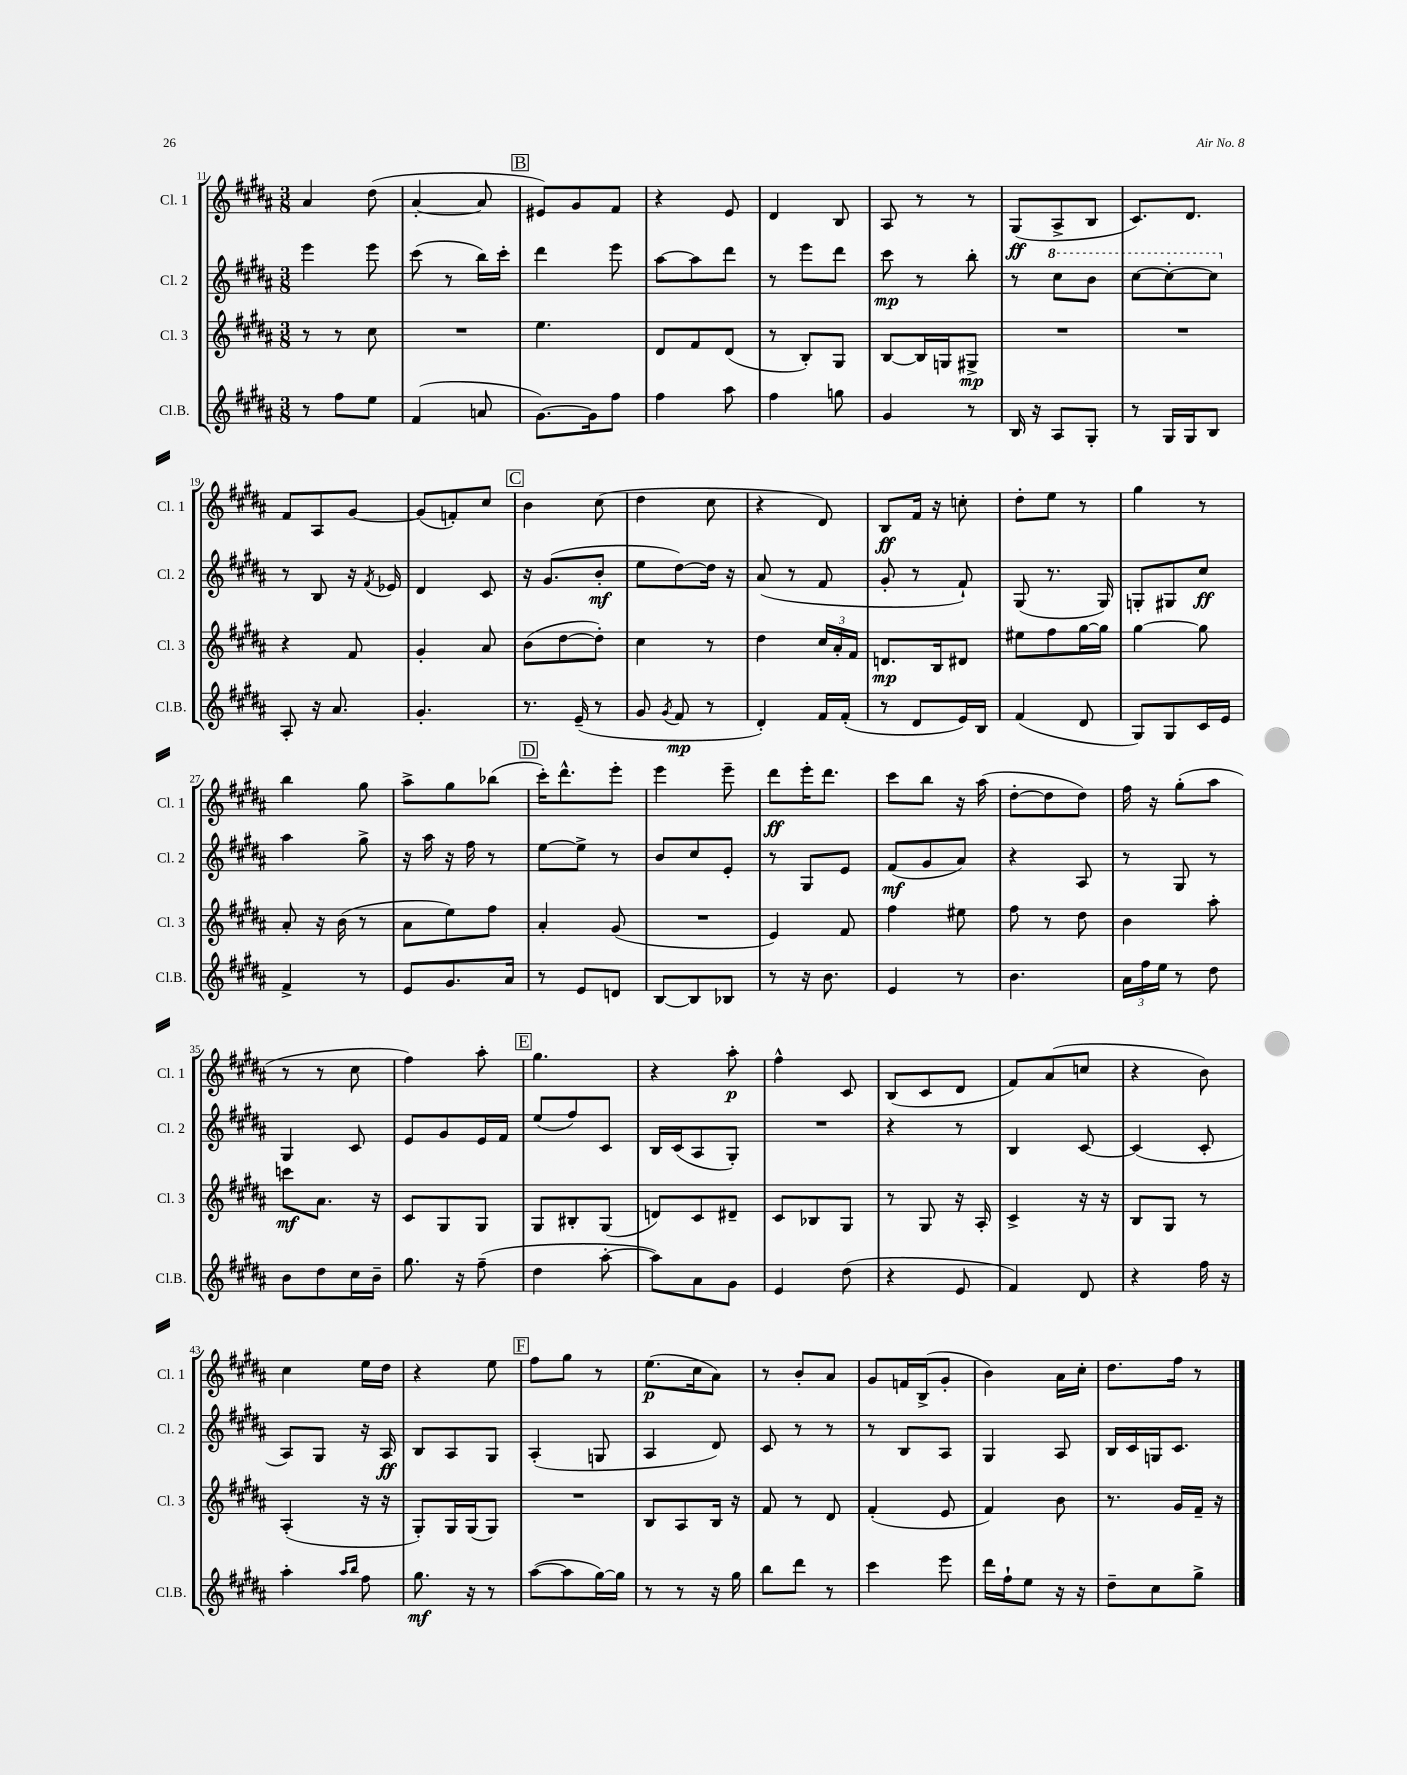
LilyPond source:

<<
\new StaffGroup <<
\new Staff = "s0" \with { instrumentName = "Cl. 1" shortInstrumentName = "Cl. 1" } {
    \clef treble \key b \major \numericTimeSignature \time 3/8
    \autoBeamOff ais'4 dis''8( |
    ais'4~-. ais'8 |
    \mark \markup { \box "B" } eis'8[) gis'8 fis'8] |
    r4 e'8 |
    dis'4 b8 |
    ais8 r8 r8 |
    gis8[\ff( ais8-> b8] |
    cis'8.[) dis'8.] |
    fis'8[ ais8 gis'8]~ |
    gis'8[( f'8-.) cis''8] |
    \mark \markup { \box "C" } b'4 cis''8( |
    dis''4 cis''8 |
    r4 dis'8) |
    b8[\ff fis'16] r16 c''8-. |
    dis''8[-. e''8] r8 |
    gis''4 r8 |
    b''4 gis''8 |
    ais''8[-> gis''8 bes''8]( |
    \mark \markup { \box "D" } cis'''16[-.) dis'''8.-^ e'''8]-. |
    e'''4 e'''8-- |
    dis'''8[\ff e'''16-. dis'''8.] |
    cis'''8[ b''8] r16 ais''16( |
    dis''8[~-. dis''8 dis''8]) |
    fis''16 r16 gis''8[-.( ais''8] |
    r8 r8 cis''8 |
    fis''4) ais''8-. |
    \mark \markup { \box "E" } gis''4. |
    r4 ais''8-.\p |
    fis''4-^ cis'8 |
    b8[( cis'8 dis'8] |
    fis'8[) ais'8( c''8] |
    r4 b'8) |
    cis''4 e''16[ dis''16] |
    r4 e''8 |
    \mark \markup { \box "F" } fis''8[ gis''8] r8 |
    e''8.[\p( cis''16 ais'8]) |
    r8 b'8[-. ais'8] |
    gis'8[ f'16 b16->( gis'8]-. |
    b'4) ais'16[ cis''16]-. |
    dis''8.[ fis''16] r8 \bar "|." |
}
\new Staff = "s1" \with { instrumentName = "Cl. 2" shortInstrumentName = "Cl. 2" } {
    \clef treble \key b \major \numericTimeSignature \time 3/8
    \autoBeamOff e'''4 e'''8 |
    cis'''8( r8 b''16[) cis'''16]-. |
    \mark \markup { \box "B" } dis'''4 e'''8 |
    ais''8[~ ais''8 dis'''8] |
    r8 e'''8[ dis'''8] |
    cis'''8\mp r8 b''8-. |
    r8 \ottava #1 cis'''8[ b''8] |
    cis'''8[~ cis'''8~-. cis'''8] \ottava #0 |
    r8 b8 r16 \acciaccatura { fis'8 } ees'16 |
    dis'4 cis'8 |
    \mark \markup { \box "C" } r16 gis'8.[( b'8]-.\mf |
    e''8[ dis''8~) dis''16] r16 |
    ais'8( r8 fis'8 |
    gis'8-. r8 fis'8-!) |
    gis8( r8. gis16) |
    g8[-. gis8 cis''8]\ff |
    ais''4 gis''8-> |
    r16 ais''16 r16 fis''16 r8 |
    \mark \markup { \box "D" } e''8[~ e''8]-> r8 |
    b'8[ cis''8 e'8]-. |
    r8 gis8[ e'8] |
    fis'8[\mf( gis'8 ais'8]) |
    r4 ais8 |
    r8 gis8 r8 |
    gis4 cis'8 |
    e'8[ gis'8 e'16 fis'16] |
    \mark \markup { \box "E" } e''8[( fis''8) cis'8] |
    b16[ cis'16( ais8 gis8]-.) |
    R4. |
    r4 r8 |
    b4 cis'8~ |
    cis'4( cis'8-. |
    ais8[) gis8] r16 ais16\ff |
    b8[ ais8 gis8] |
    \mark \markup { \box "F" } ais4-.( g8 |
    ais4 dis'8) |
    cis'8 r8 r8 |
    r8 b8[ ais8] |
    gis4 ais8 |
    b16[ cis'16 g16 cis'8.] \bar "|." |
}
\new Staff = "s2" \with { instrumentName = "Cl. 3" shortInstrumentName = "Cl. 3" } {
    \clef treble \key b \major \numericTimeSignature \time 3/8
    \autoBeamOff r8 r8 cis''8 |
    R4. |
    \mark \markup { \box "B" } e''4. |
    dis'8[ fis'8 dis'8]( |
    r8 b8[-.) gis8] |
    b8[~ b16 g16 gis8]->\mp |
    R4. |
    R4. |
    r4 fis'8 |
    gis'4-. ais'8 |
    \mark \markup { \box "C" } b'8[( dis''8~ dis''8]-.) |
    cis''4 r8 |
    dis''4 \tuplet 3/2 { cis''16[ ais'16-. fis'16] } |
    d'8.[\mp b16 dis'8] |
    eis''8[ fis''8 gis''16~ gis''16] |
    gis''4~ gis''8 |
    ais'8-. r16 b'16( r8 |
    ais'8[ e''8) fis''8] |
    \mark \markup { \box "D" } ais'4-. gis'8( |
    R4. |
    e'4) fis'8 |
    fis''4 eis''8 |
    fis''8 r8 dis''8 |
    b'4 ais''8-. |
    c'''8[\mf ais'8.] r16 |
    cis'8[ gis8 gis8] |
    \mark \markup { \box "E" } gis8[ bis8-. gis8]( |
    d'8[) cis'8 dis'8]-- |
    cis'8[ bes8 gis8] |
    r8 gis8 r16 ais16-. |
    cis'4-> r16 r16 |
    b8[ gis8] r8 |
    ais4-.( r16 r16 |
    gis8[-.) gis16 gis16( gis8]) |
    \mark \markup { \box "F" } R4. |
    b8[ ais8 b16] r16 |
    fis'8 r8 dis'8 |
    fis'4-.( e'8 |
    fis'4) b'8 |
    r8. gis'16[ fis'16]-- r16 \bar "|." |
}
\new Staff = "s3" \with { instrumentName = "Cl.B." shortInstrumentName = "Cl.B." } {
    \clef treble \key b \major \numericTimeSignature \time 3/8
    \autoBeamOff r8 fis''8[ e''8] |
    fis'4( a'8 |
    \mark \markup { \box "B" } gis'8.[~) gis'16 fis''8] |
    fis''4 ais''8 |
    fis''4 g''8 |
    gis'4 r8 |
    b16 r16 ais8[ gis8]-. |
    r8 gis16[ gis16 b8] |
    ais8-. r16 ais'8. |
    gis'4.-. |
    \mark \markup { \box "C" } r8. e'16--( r8 |
    gis'8 \acciaccatura { gis'8 } fis'8\mp r8 |
    dis'4-.) fis'16[ fis'16]-.( |
    r8 dis'8[ e'16) b16] |
    fis'4( dis'8 |
    gis8[) gis8 cis'16 e'16] |
    fis'4-> r8 |
    e'8[ gis'8. ais'16] |
    \mark \markup { \box "D" } r8 e'8[ d'8] |
    b8[~ b8 bes8] |
    r8 r16 b'8. |
    e'4 r8 |
    b'4. |
    \tuplet 3/2 { ais'16[ fis''16 e''16] } r8 dis''8 |
    b'8[ dis''8 cis''16 b'16]-- |
    gis''8. r16 fis''8--( |
    \mark \markup { \box "E" } dis''4 ais''8~-. |
    ais''8[) ais'8 gis'8] |
    e'4 dis''8( |
    r4 e'8 |
    fis'4) dis'8 |
    r4 fis''16 r16 |
    ais''4-. \grace { ais''16[ b''16] } fis''8 |
    gis''8.\mf r16 r8 |
    \mark \markup { \box "F" } ais''8[~( ais''8 gis''16~) gis''16] |
    r8 r8 r16 gis''16 |
    b''8[ dis'''8] r8 |
    cis'''4 e'''8 |
    dis'''16[ fis''16-! e''8] r16 r16 |
    dis''8[-- cis''8 gis''8]-> \bar "|." |
}
>>
>>
\layout { \context { \Score currentBarNumber = #11 } }
